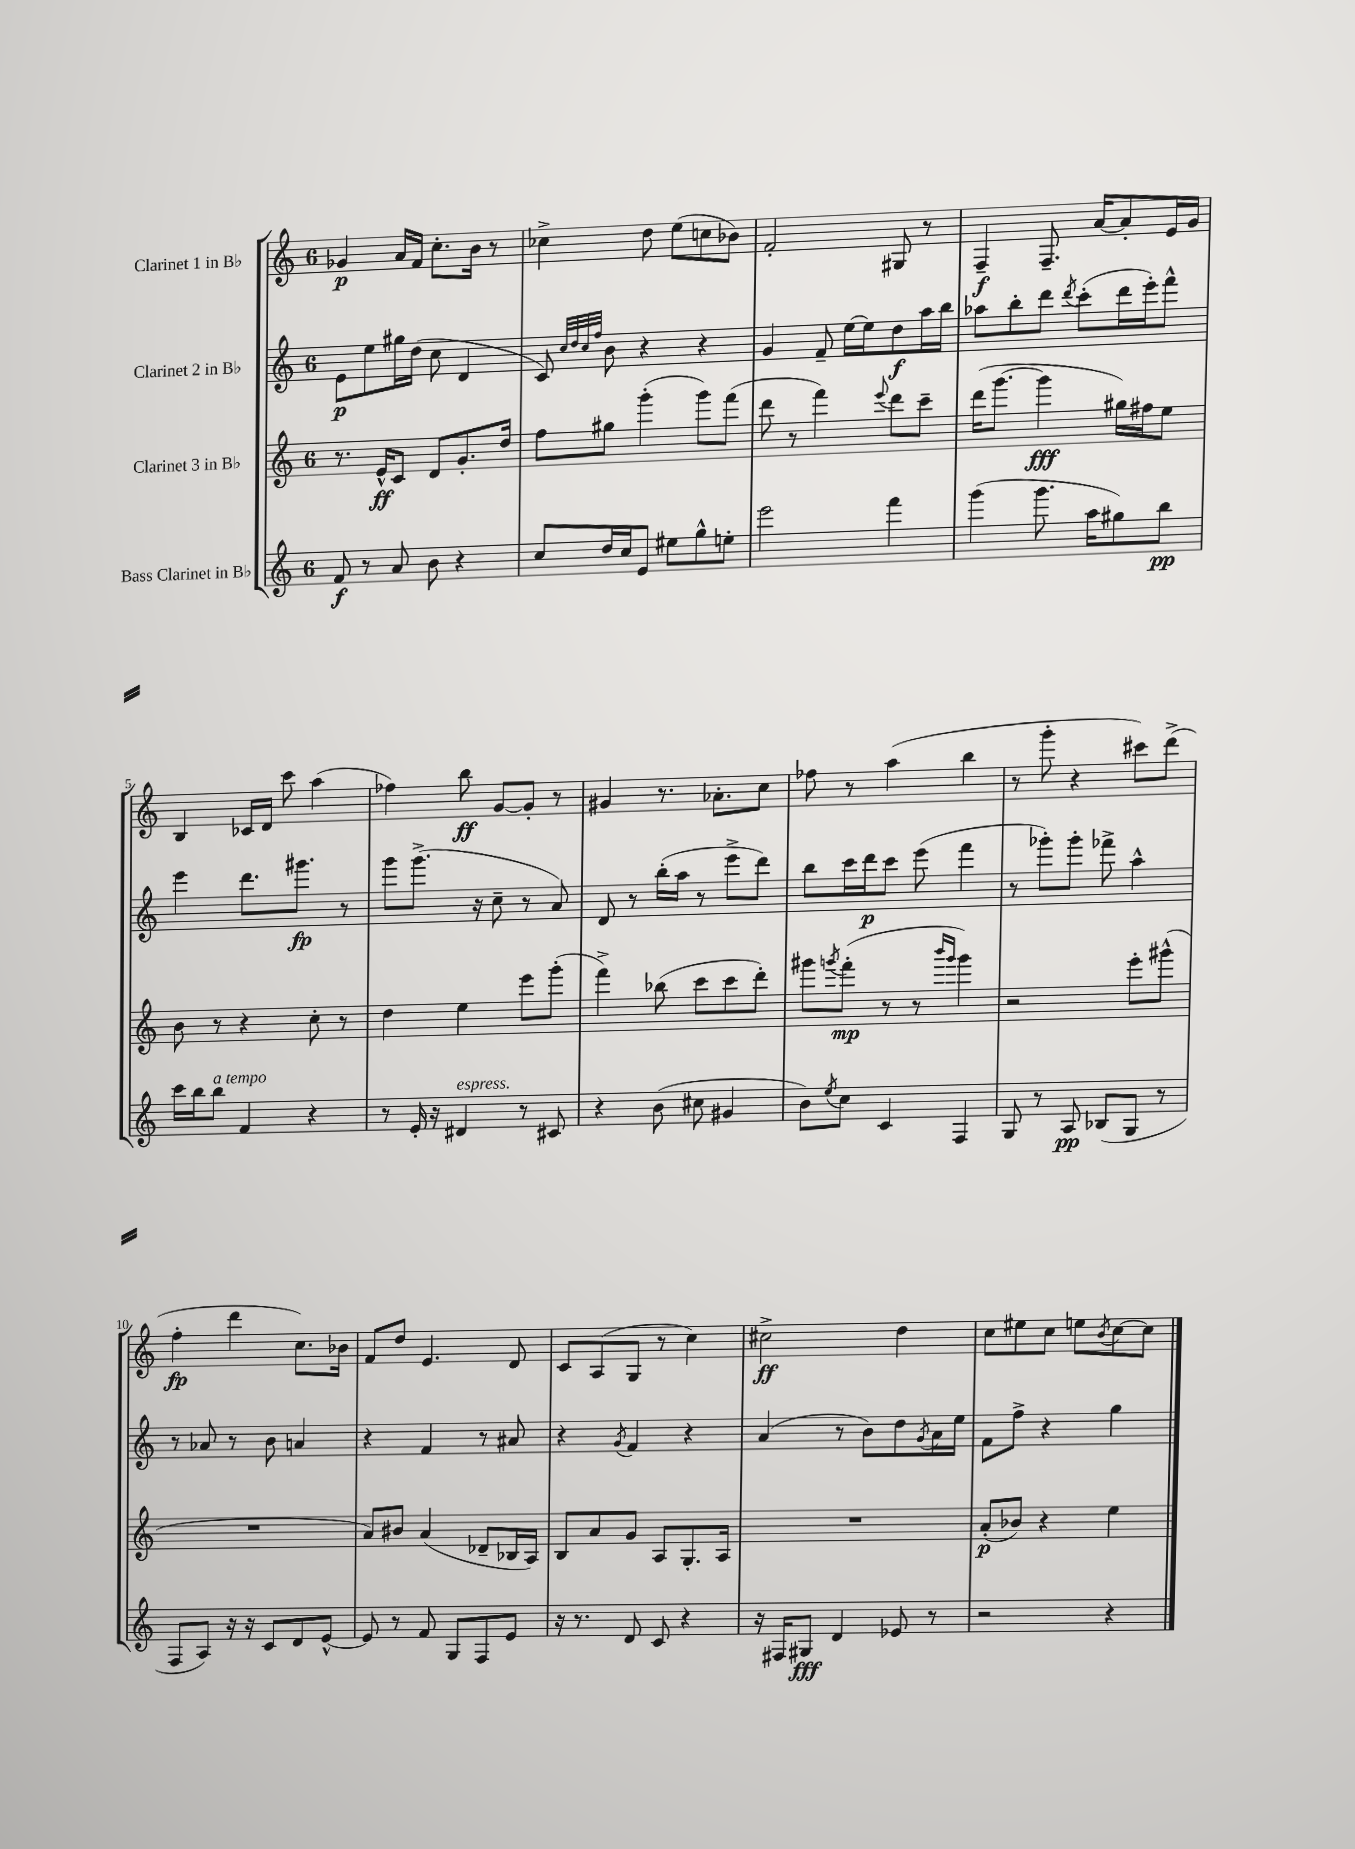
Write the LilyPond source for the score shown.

<<
\new StaffGroup <<
\new Staff = "s0" \with { instrumentName = "Clarinet 1 in Bb" } {
    \clef treble \key c \major \once \override Staff.TimeSignature.style = #'single-digit \time 6/8
    ges'4\p a'16 f'16 c''8.-. b'16 r8 |
    ces''4-> d''8 e''8( c''8 bes'8) |
    f'2-. gis8 r8 |
    f4--\f f8.-- a'16~ a'8-. e'16 g'16 |
    b4 ces'16 d'16 c'''8 a''4( |
    fes''4) b''8\ff g'8~ g'8-. r8 |
    gis'4 r8. aes'8.-. c''8 |
    fes''8 r8 a''4( b''4 |
    r8 g'''8-. r4 cis'''8) d'''8->( |
    f''4-.\fp d'''4 c''8.) bes'16 |
    f'8 d''8 e'4. d'8 |
    c'8 a8( g8 r8 c''4) |
    cis''2->\ff d''4 |
    c''8 eis''8 c''8 e''8 \acciaccatura { b'8 } c''8~ c''8 \bar "|." |
}
\new Staff = "s1" \with { instrumentName = "Clarinet 2 in Bb" } {
    \clef treble \key c \major \once \override Staff.TimeSignature.style = #'single-digit \time 6/8
    e'8\p e''8 gis''16 d''16( c''8 d'4 |
    c'8) \grace { c''32 d''32 c''32 f''32 } b'8 r4 r4 |
    g'4 f'8-- e''16~ e''16 d''8\f a''16 b''16 |
    aes''8 b''8-. d'''8 \acciaccatura { d'''8 } c'''8-.( d'''16 e'''16-.) f'''8-^ |
    e'''4 d'''8. gis'''8.\fp r8 |
    g'''8 g'''8.->( r16 c''8-- r8 a'8) |
    d'8 r8 b''16-.( a''16 r8 e'''8-> d'''8) |
    b''8 c'''16 d'''16\p c'''8 e'''8( f'''4 |
    r8 ges'''8-.) ges'''8-. fes'''8-> a''4-^ |
    r8 aes'8 r8 b'8 a'4 |
    r4 f'4 r8 ais'8 |
    r4 \acciaccatura { g'8 } f'4 r4 |
    a'4( r8 b'8) d''8 \acciaccatura { g'8 } a'16 e''16 |
    f'8 f''8-> r4 g''4 \bar "|." |
}
\new Staff = "s2" \with { instrumentName = "Clarinet 3 in Bb" } {
    \clef treble \key c \major \once \override Staff.TimeSignature.style = #'single-digit \time 6/8
    r8. e'16-^\ff c'8 d'8 g'8.-. d''16 |
    f''8 gis''8 g'''4-.( g'''8) f'''8( |
    d'''8 r8 f'''4) \appoggiatura { e'''8 } d'''8 c'''8-- |
    d'''16( g'''8.~ g'''4\fff gis''16) fis''16 e''8 |
    b'8 r8 r4 c''8-. r8 |
    d''4 e''4 e'''8 g'''8-.( |
    f'''4->) bes''8( c'''8 c'''8 d'''8-.) |
    gis'''8 \acciaccatura { g'''8 } f'''8-.\mp( r8 r8 \grace { b'''16 g'''16 } g'''4) |
    r2 e'''8-. gis'''8-^( |
    R2. |
    a'8) bis'8 a'4( des'8-- bes16 a16) |
    b8 a'8 g'8 a8 g8.-. a16 |
    R2. |
    a'8-.\p( bes'8) r4 e''4 \bar "|." |
}
\new Staff = "s3" \with { instrumentName = "Bass Clarinet in Bb" } {
    \clef treble \key c \major \once \override Staff.TimeSignature.style = #'single-digit \time 6/8
    f'8\f r8 a'8 b'8 r4 |
    c''8 d''16 c''16 e'8 eis''8 g''8-^ e''8-. |
    e'''2 f'''4 |
    g'''4( g'''8. a''16 gis''8) b''8\pp |
    c'''16 b''16 b''8^\markup { \italic "a tempo" } f'4 r4 |
    r8 e'16-. r16 dis'4^\markup { \italic "espress." } r8 cis'8 |
    r4 b'8( cis''8 gis'4 |
    b'8) \acciaccatura { e''8 } c''8 c'4 f4 |
    g8 r8 a8\pp bes8( g8 r8 |
    f8 a8) r16 r16 c'8 d'8 e'8~-^ |
    e'8 r8 f'8 g8 f8 e'8 |
    r16 r8. d'8 c'8 r4 |
    r16 fis16 gis8\fff d'4 ees'8 r8 |
    r2 r4 \bar "|." |
}
>>
>>
